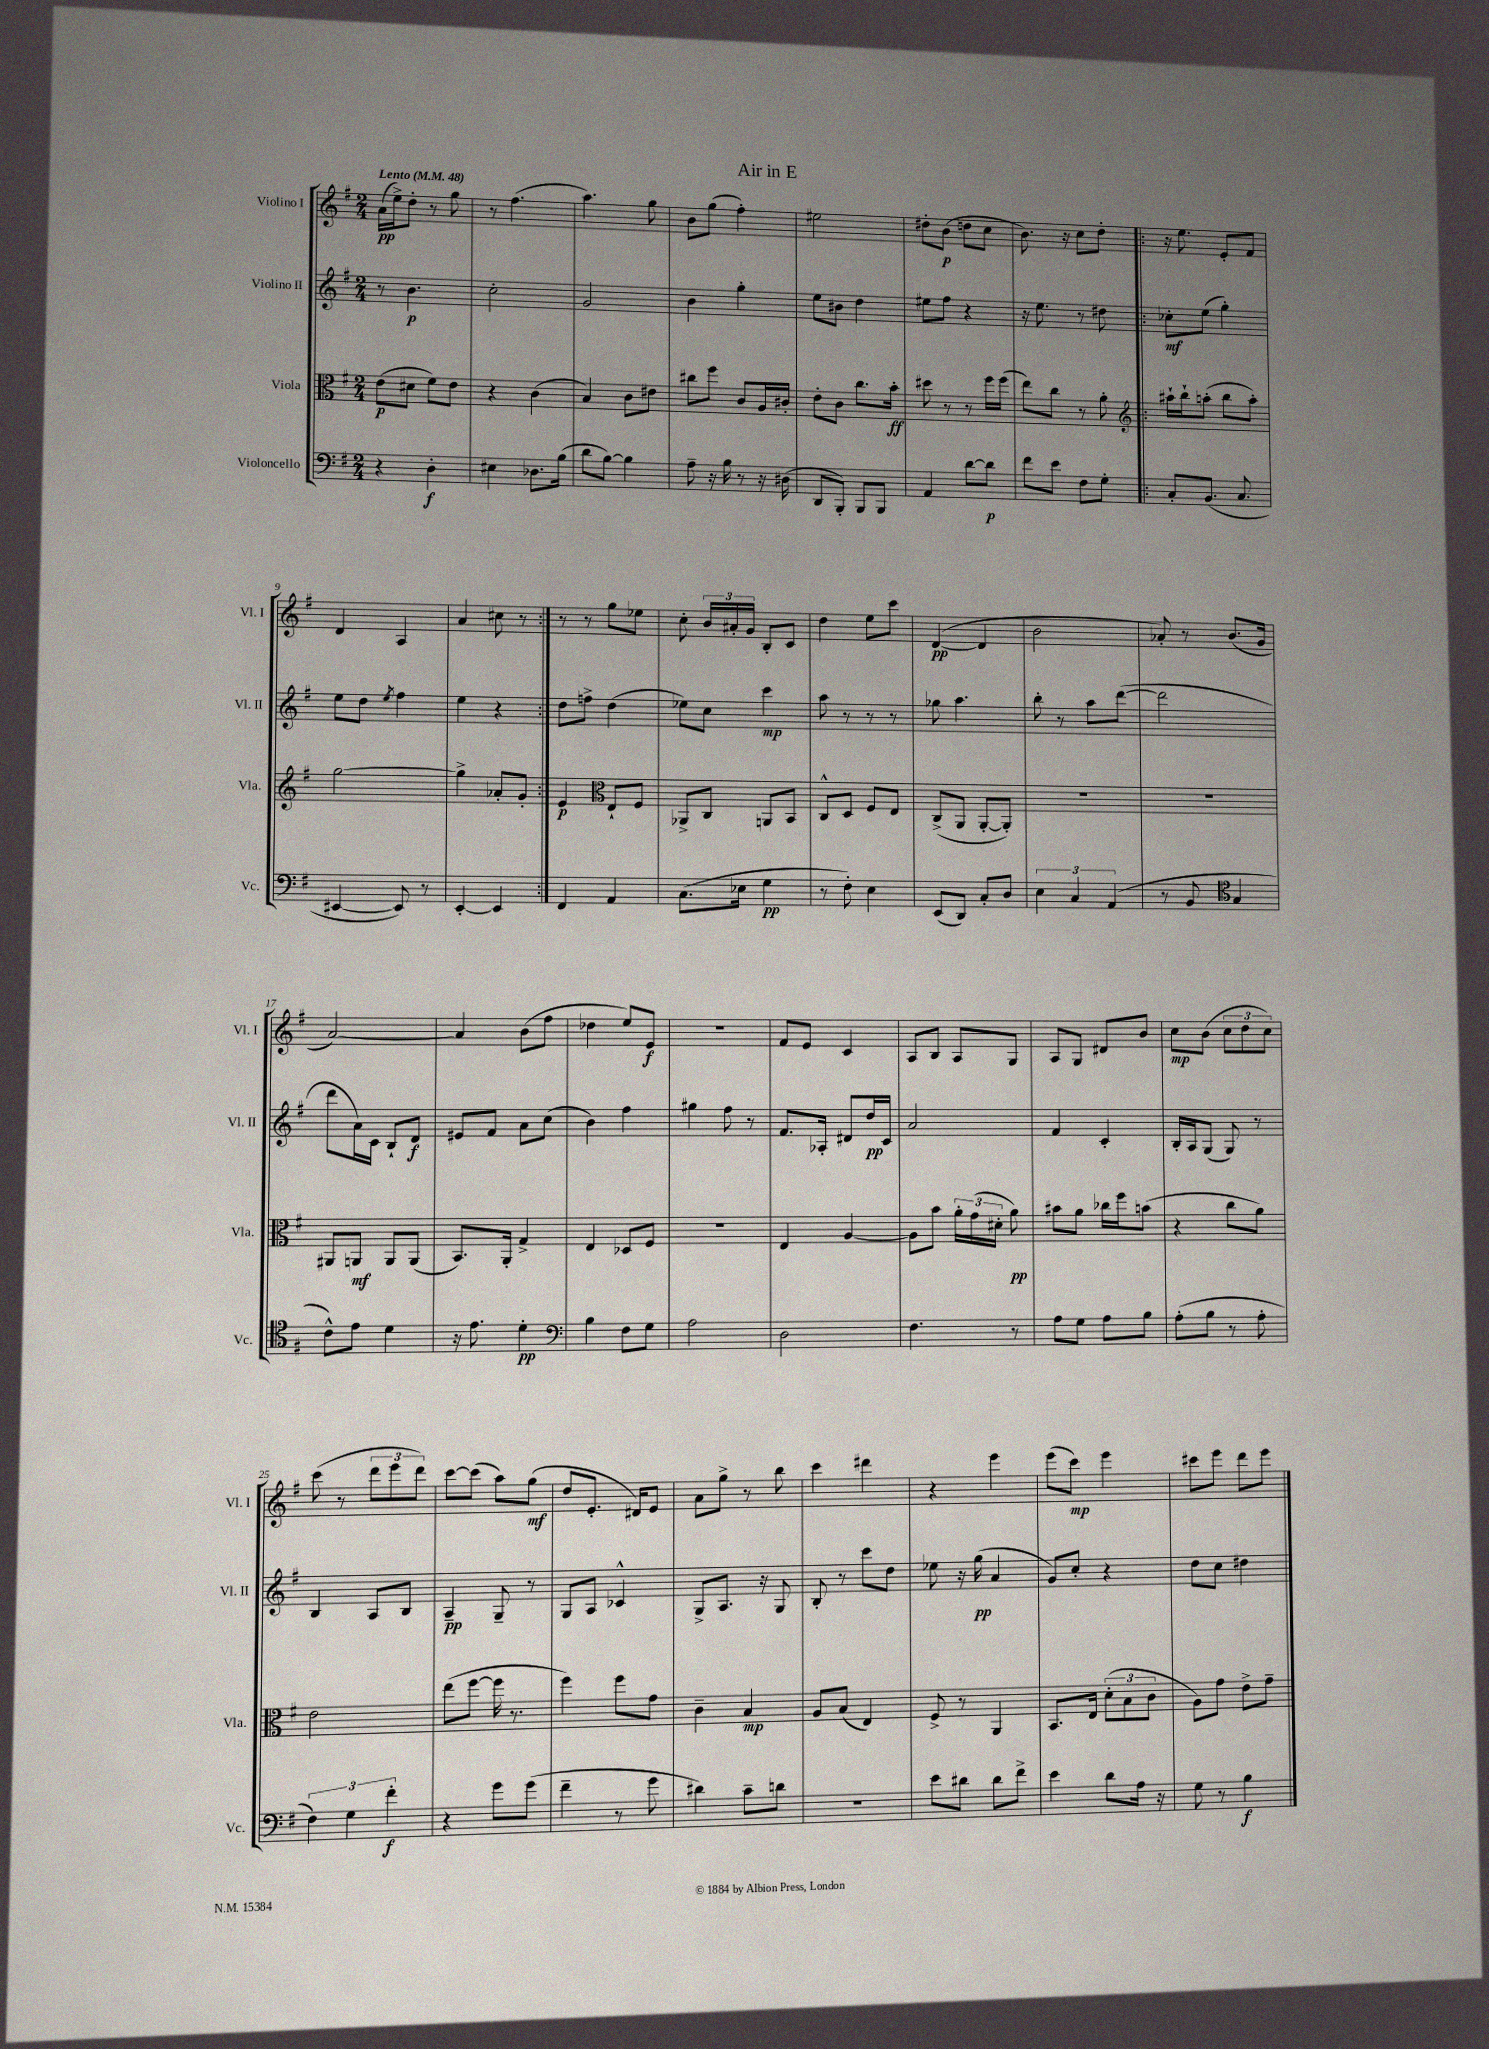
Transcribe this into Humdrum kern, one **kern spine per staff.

**kern	**kern	**kern	**kern
*staff4	*staff3	*staff2	*staff1
*clefF4	*clefC3	*clefG2	*clefG2
*k[f#]	*k[f#]	*k[f#]	*k[f#]
*M2/4	*M2/4	*M2/4	*M2/4
*MM48	*MM48	*MM48	*MM48
4r	(8e	8r	(16a
.	.	.	16ee^)
.	8d#	4.b	8dd'
4D'	8f#)	.	8r
.	8e	.	8gg
=	=	=	=
4E#	4r	2cc'	8r
.	.	.	(4.ff#
8.D-	(4c	.	.
(16B	.	.	.
=	=	=	=
8d	4B)	2g	4.aa)
[8B)	.	.	.
4B]	8c	.	.
.	8e#	.	8gg
=	=	=	=
8A~	8cc#	4b	8b
16r	8ff#	.	(8gg
16B	.	.	.
8r	8c	4gg'	4ff#')
16r	16A	.	.
(16D#	16c#'	.	.
=	=	=	=
8DD	8e'	8ee	2ee#
8BBB')	8c	8b#	.
8BBB	8.cc	4dd	.
8BBB	.	.	.
.	16b'	.	.
=	=	=	=
4AA	8dd#	8ee#	8dd#'
.	8r	8ff#	(8b
[8d	8r	4r	8dd
8d]	16ff#	.	8cc
.	(16ff#	.	.
=	=	=	=
8f#	8ee)	16r	8.b)
.	.	8.ee	.
8e	8cc	.	.
.	.	.	16r
8F#	8r	8r	8cc
8G'	8a'	8dd#	8dd'
=!|:	=!|:	=!|:	=!|:
*	*clefG2	*	*
8C'	16aa#`	8cc-'	16r
.	16bb`	.	8.ee
(8.BB	(8aa'	(8ee	.
.	8bb	4gg')	8e'
8.C	.	.	.
.	8aa')	.	8f#
=	=	=	=
[4EE#	[2gg	8ee	4d
.	.	8dd	.
.	.	8qee	.
8EE#])	.	4ff#	4A
8r	.	.	.
=	=	=	=
[4EE'	4gg^]	4ee	4a
4EE]	8a-'	4r	8cc#
.	8g'	.	8r
=:|!	=:|!	=:|!	=:|!
4FF#	4e	8dd	8r
.	.	8ff^	8r
*	*clefC3	*	*
4AA	8E`	(4dd	8gg
.	8F#	.	8ee-
=	=	=	=
(8.C	8AA-^	8ee-)	8cc'
.	8C	8cc	24b
.	.	.	24a#'
16E-	.	.	.
.	.	.	24g
4G	8AA	4ccc	8B'
.	8BB	.	8c
=	=	=	=
8r	8C^^	8aa	4dd
8F#')	8D	8r	.
4E	8F#	8r	8ee
.	8E	8r	8ccc
=	=	=	=
(8EE	(8C^	8gg-	([4d
8DD)	8AA	4.aa	.
8C'	[8AA'	.	4d]
8D	8AA'])	.	.
=	=	=	=
6E	2r	8bb'	2b
.	.	8r	.
6C	.	.	.
.	.	8aa	.
(6AA	.	.	.
.	.	([8ddd	.
=	=	=	=
8r	2r	2ddd]	8a-')
8BB	.	.	8r
*clefC4	*	*	*
4G	.	.	(8.b
.	.	.	16g
=	=	=	=
8c^^)	8AA#	8ddd	[2a)
8e	8AA	16a)	.
.	.	16c	.
4d	8AA	8B`	.
.	(8AA	8d	.
=	=	=	=
16r	8.BB)	8e#	4a]
8.e	.	.	.
.	.	8f#	.
.	16AA'	.	.
4d'	4G^	8a	(8b
.	.	(8cc	8ff#
=	=	=	=
*clefF4	*	*	*
4B	4E	4b)	4dd-
8F#	8D-	4ff#	8ee)
8G	8F#	.	8e
=	=	=	=
2A	2r	4gg#	2r
.	.	8ff#	.
.	.	8r	.
=	=	=	=
2D	4E	8.f#	8f#
.	.	.	8e
.	.	16A-'	.
.	[4A	8d#	4c
.	.	16dd	.
.	.	16c	.
=	=	=	=
4.F#	8A]	2a	8A
.	8b	.	8B
.	24a'	.	8A
.	(24g	.	.
.	24d#'	.	.
8r	8a)	.	8G
=	=	=	=
8A	8b#	4f#	8A
8G	8a	.	8G
8A	16cc-	4c'	8d#
.	16ff#	.	.
8B	(8b	.	8b
=	=	=	=
(8A'	4r	16B'	8cc
.	.	16A	.
8B	.	(8G	(8b
8r	8cc	8G)	12cc
.	.	.	12dd
8A'	8a)	8r	.
.	.	.	12cc)
=	=	=	=
6F#)	2e	4B	(8ccc
.	.	.	8r
6G	.	.	.
.	.	8A	12ddd
6f#'	.	.	12eee
.	.	8B	.
.	.	.	12ddd)
=	=	=	=
4r	(8ee	4A~	[8ccc
.	[8ff#	.	(8ccc]
8g	16ff#]	8G~	8aa)
.	8.r	.	.
(8g	.	8r	(8gg
=	=	=	=
4f#~	4ff#)	8G	8dd
.	.	8A	8.e'
8r	8ff#	4c-^^	.
.	.	.	16d#)
8g	8g	.	8e
=	=	=	=
4d#)	4c~	8G^	8a
.	.	8.A	8gg^
8c~	4B	.	8r
.	.	16r	.
8d	.	8G	8bb
=	=	=	=
2r	8A	8B'	4ccc
.	(8B	8r	.
.	4E)	8ccc	4ddd#
.	.	8dd	.
=	=	=	=
8e	8F#^	8ee-	4r
8d#	8r	16r	.
.	.	(16gg	.
8d#	4AA	4a	4eee
8f#^	.	.	.
=	=	=	=
4e	8.BB	8g)	(8eee
.	.	8cc'	8ccc)
.	16E	.	.
8d	(12d'	4r	4eee
.	12B	.	.
16A	.	.	.
.	12c	.	.
16r	.	.	.
=	=	=	=
8G	8A)	8dd	8ccc#
8r	8g	8cc	8eee
4B	8e^	4dd#	8ddd
.	8g~	.	8eee
==	==	==	==
*-	*-	*-	*-
